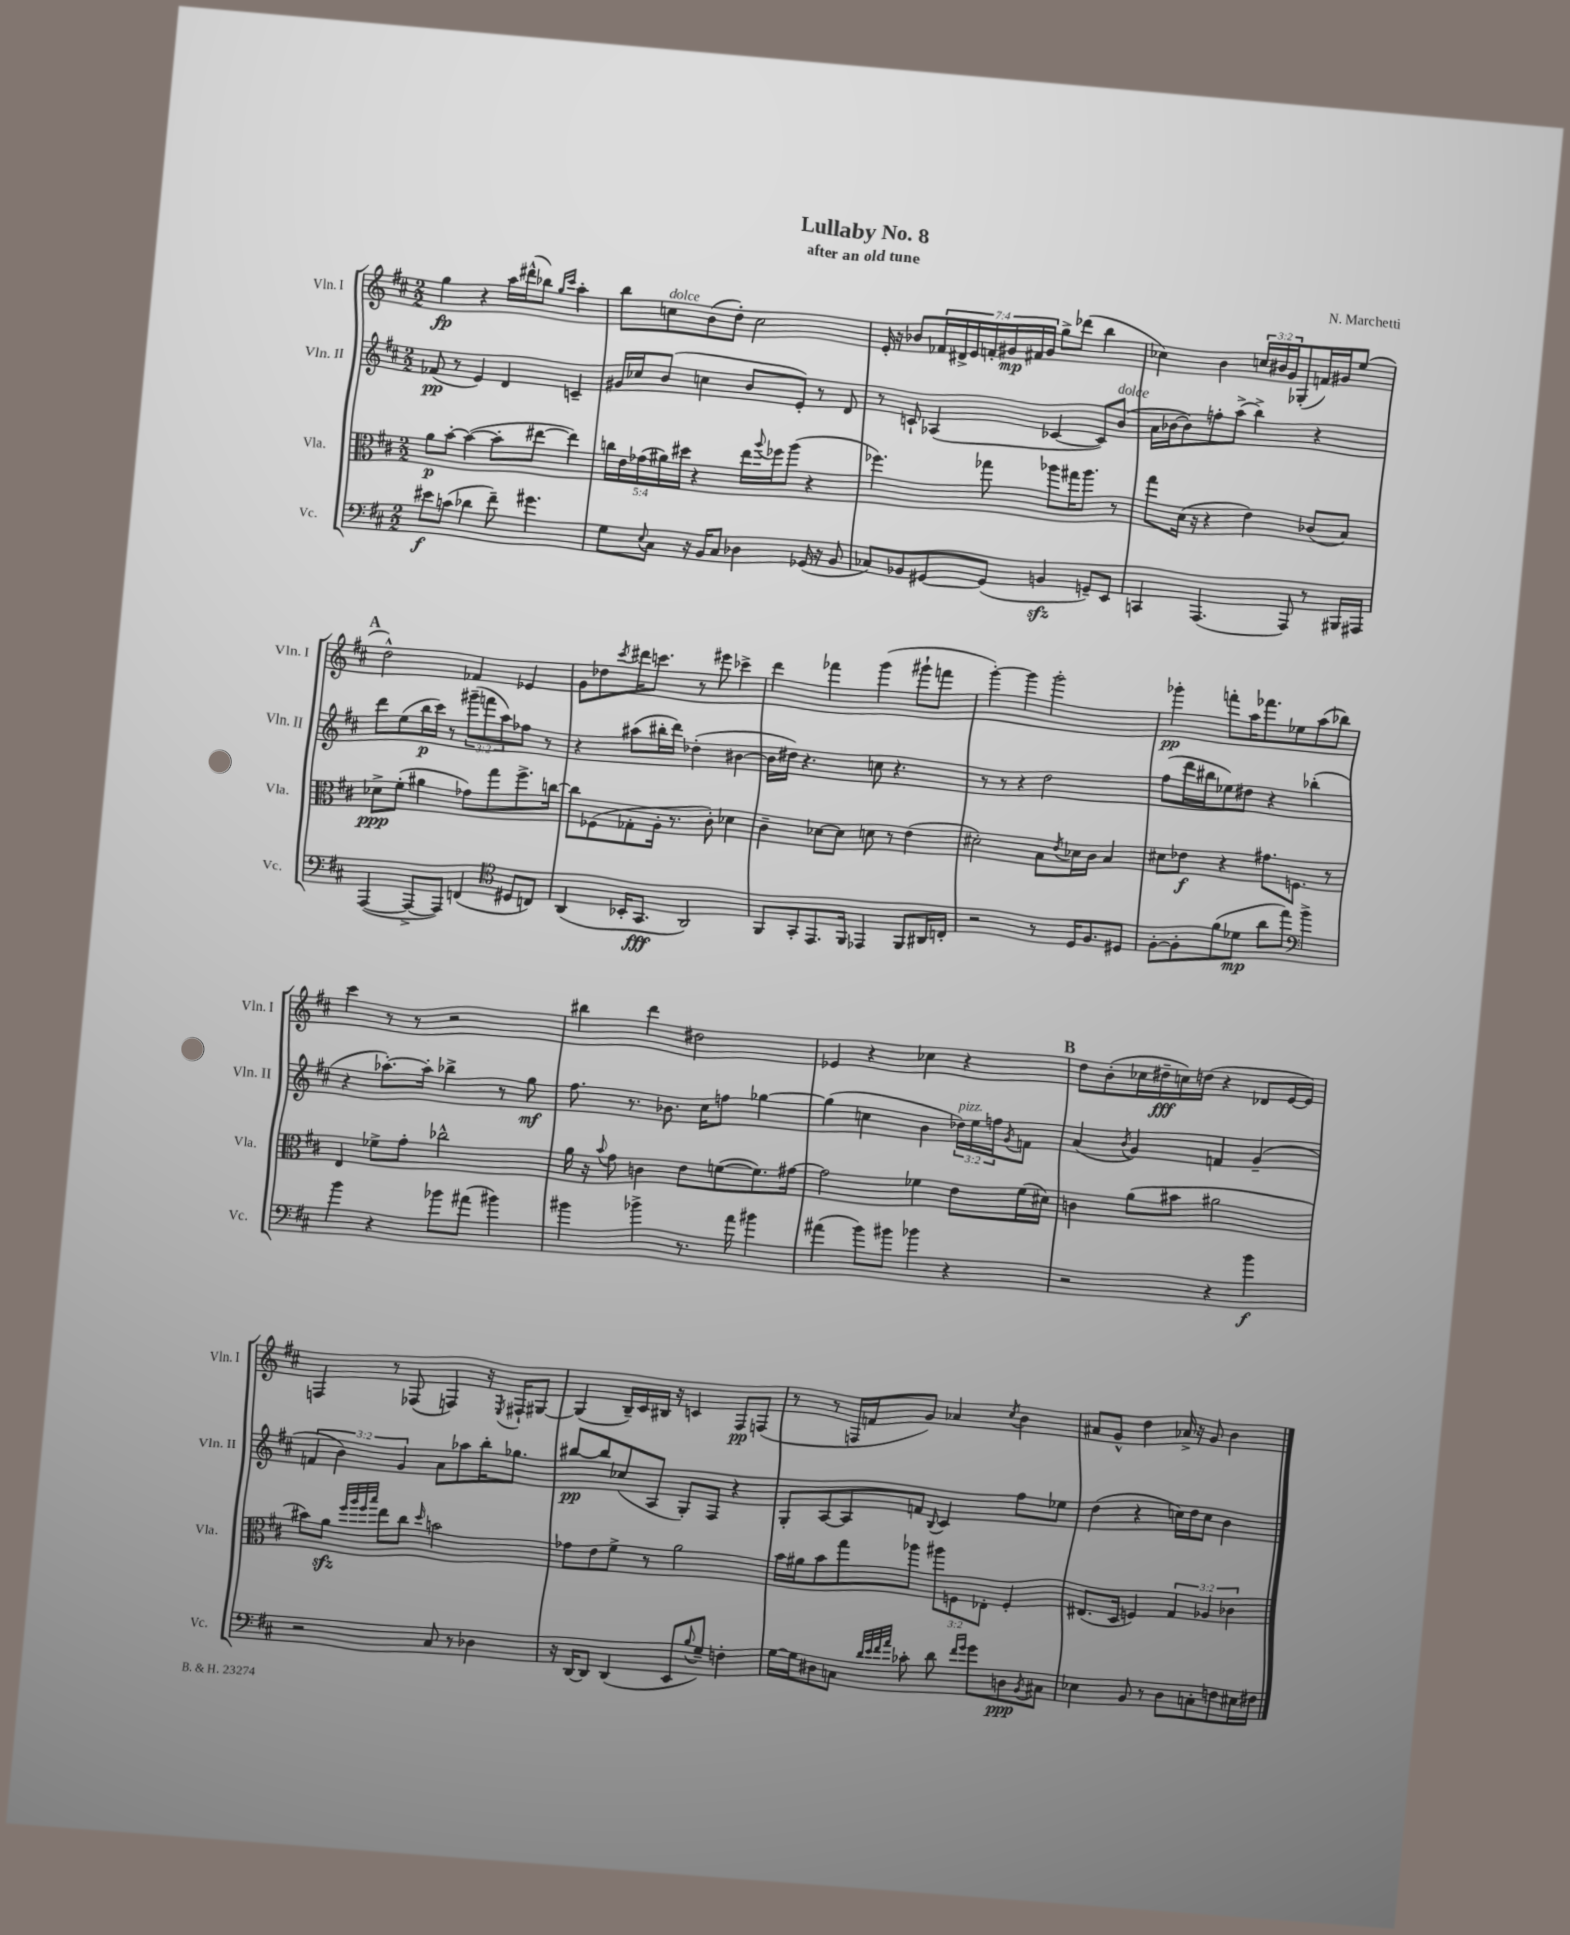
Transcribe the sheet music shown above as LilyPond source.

\header { title = "Lullaby No. 8" composer = "N. Marchetti" subtitle = "after an old tune" }
<<
\new StaffGroup <<
\new Staff = "s0" \with { instrumentName = "Vln. I" shortInstrumentName = "Vln. I" } {
    \clef treble \key d \major \numericTimeSignature \time 2/2 \override Staff.TupletNumber.text = #tuplet-number::calc-fraction-text
    g''4\fp r4 a''16 dis'''16-^( bes''8) \grace { g''16 cis'''16 } a''4-. |
    b''8 c''8^\markup { \italic "dolce" } b'8( d''8-.) c''2 |
    e'16-. r16 bes'8 \tuplet 7/4 { fes'16 dis'16-> e'16 f'16-. gis'16\mp fis'16 gis'16 } g''8-> des'''8( b''4 |
    ces''4) b'4 \tuplet 3/2 { c''16 bis'16 g'16 } ges8-.( f'16) gis'16 e''8( |
    \mark \markup { \bold "A" } d''2-^) fes'4 ees'4 |
    g'8 des''8 \acciaccatura { cis'''8 } dis'''16 c'''8. r8 eis'''8 ces'''4-> |
    d'''4 fes'''4 g'''4( gis'''8-! f'''8 |
    g'''4~-.) g'''4 g'''2-. |
    ges'''4-.\pp f'''8-. a''16 fes'''8. ees''8 a''8( bes''8) |
    cis'''4 r8 r8 r2 |
    bis''4 d'''4 dis''2 |
    ees'4 r4 ces''4 r4 |
    \mark \markup { \bold "B" } d''8 b'8-.( ces''16 dis''16--\fff c''16) d''16( r4 des'8 e'16~ e'16) |
    f4 r8 fes8( f4) r16 \acciaccatura { e8 } fis16-! gis8~ |
    gis4( b16--) cis'16 bis16 r16 c'4 fis8\pp f8( |
    r8 r8 f16 f'16 g'8) aes'4 \acciaccatura { cis''8 } b'4 |
    ais'8 g'8-^ d''4 aes'16-> r16 g'8 b'4 \bar "|." |
}
\new Staff = "s1" \with { instrumentName = "Vln. II" shortInstrumentName = "Vln. II" } {
    \clef treble \key d \major \numericTimeSignature \time 2/2 \override Staff.TupletNumber.text = #tuplet-number::calc-fraction-text
    fes'8\pp( r8 e'4) d'4 c'4-- |
    gis'16 ces''16 b'8( c''4 b'8 e'8-.) r8 d'8 |
    r8 c'8-! aes4( ces'4~ ces'8) b'8^\markup { \italic "dolce" }( |
    a'16 bes'16~ bes'8) f''8-. a''8->( b''4->) r4 |
    \mark \markup { \bold "A" } d'''8 e''8( b''16\p cis'''16) r8 \tuplet 3/2 { gis'''8--( f'''8 a''8) } fes''8 r8 |
    r4 ais''8( bis''16-. d'''16) des''4-.( bis'4~ |
    bis'16 dis''16) r4. c''8 r4. |
    r8 r8 r4 d''2 |
    fis''8( d'''16 bis''16 ees''8) dis''8 r4 bes''4-.( |
    r4 aes''8.~-.) aes''16-. bes''4-> r8 g''8\mf |
    fis''8. r8. bes'8. cis''16 f''8 ges''4~ |
    ges''4( c''4 b'4 \tuplet 3/2 { des''16^\markup { \italic "pizz." }) e''16 f''16 } \acciaccatura { g'8 } f'8 |
    \mark \markup { \bold "B" } a'4( \acciaccatura { b'8 } g'4) f'4 g'4--( |
    \tuplet 3/2 { f'4 b'4) g'4 } a'8 aes''8 b''16-. ges''8. |
    bis''8~\pp bis''8 ces''8( a8 g8-.) fis8 r4 |
    g8-. a8~ a8 f'8 \appoggiatura { b8 } cis'4 fis''8 ees''8 |
    d''4( r4 c''16) d''16 c''8 b'4 \bar "|." |
}
\new Staff = "s2" \with { instrumentName = "Vla." shortInstrumentName = "Vla." } {
    \clef alto \key d \major \numericTimeSignature \time 2/2 \override Staff.TupletNumber.text = #tuplet-number::calc-fraction-text
    a'8\p b'8~-. b'4~( b'8-. eis''8~ eis''4) |
    \tuplet 5/4 { c''16 e'16 ges'16( ais'16) dis''16 } r4 e''16 \appoggiatura { a''8 } fes''16 a''8( r4 |
    fes''4.) ges''8 aes''8 gis''16 aes''8. r8 |
    g''8 d'16( r16 r4 e'4) ces'8( b8) |
    \mark \markup { \bold "A" } des'8->\ppp fis'8-.( ais'4 ges'8) g''8 fis''8.-> c''16~ |
    c''8 fes8( ges8-. a16-. r8. cis'8-.) des'4 |
    cis'4-- des'8~ des'8 d'8 r8 e'4( |
    dis'2-.) b8 \acciaccatura { e'8 } des'16 cis'16 b4 |
    dis'8 ees'8\f r4 gis'8. f8. r8 |
    e4 fes'8-> g'8-. ces''2-^ |
    a'16 r16 \appoggiatura { b'8 } g'8 c'4 e'8 f'8~( f'8.) gis'16~ |
    gis'2 fes'4 e'8 fes'16( dis'16) |
    \mark \markup { \bold "B" } c'4 a'8( bis'8 ais'2 |
    bis'8) a'8\sfz \grace { fis''32 a''32 fis''32 b''32 } e''8 cis''8 \grace { d''16 } b'2 |
    ges'8 e'8 fis'8-> r8 a'2 |
    b'16 ais'16 b'8 g''8 aes''8 \tuplet 3/2 { ais''8 f8 ees8-. } f4-. |
    eis8.( d16 f4) \tuplet 3/2 { g4 aes4 ces'4 } \bar "|." |
}
\new Staff = "s3" \with { instrumentName = "Vc." shortInstrumentName = "Vc." } {
    \clef bass \key d \major \numericTimeSignature \time 2/2
    eis'8\f c'8( des'4 fis'8--) gis'4. |
    g8 \appoggiatura { e8 } cis8 r16 b,16 cis8 des4 ges,16( r16 b,8 |
    ces8) bes,8 gis,8~ gis,8( b,4\sfz g,8--) e,8 |
    c,4 a,,4.( a,,8) r8 bis,,16 ais,,16 |
    \mark \markup { \bold "A" } a,,4~( a,,8~-> a,,8) f,4( \clef tenor dis8 c8) |
    a,4( bes,16-. g,8.\fff a,2) |
    fis,8 g,8-. e,8. fis,16 ees,4 fis,8 ais,16 c16-. |
    r2 r8 d16 fis8. dis8 |
    fis8~-. fis8-. fis'8( des'8\mp a'8 e''8) \clef bass b'4-> |
    b'4 r4 bes'8 ais'8( bis'4) |
    bis'4 bes'4-> r8. a'16 bis'4 |
    ais'4( b'8) bis'8 bes'4 r4 |
    \mark \markup { \bold "B" } r2 r4 b'4\f |
    r2 cis8 r8 des4 |
    r16 d,16~ d,8 d,4( e,8 \appoggiatura { b8 } g8--) f4-. |
    g16~ g16 dis8 c8 \grace { d'32 e'32 fis'32 a'32 } ces'8-. d'8 \grace { fis'16 g'16 } g'8 d8\ppp \acciaccatura { b,8 } cis8 |
    ees4 b,8 r8 d8 c8-. f8 eis16 fis16 \bar "|." |
}
>>
>>
\layout { \context { \Score \remove "Bar_number_engraver" } }
